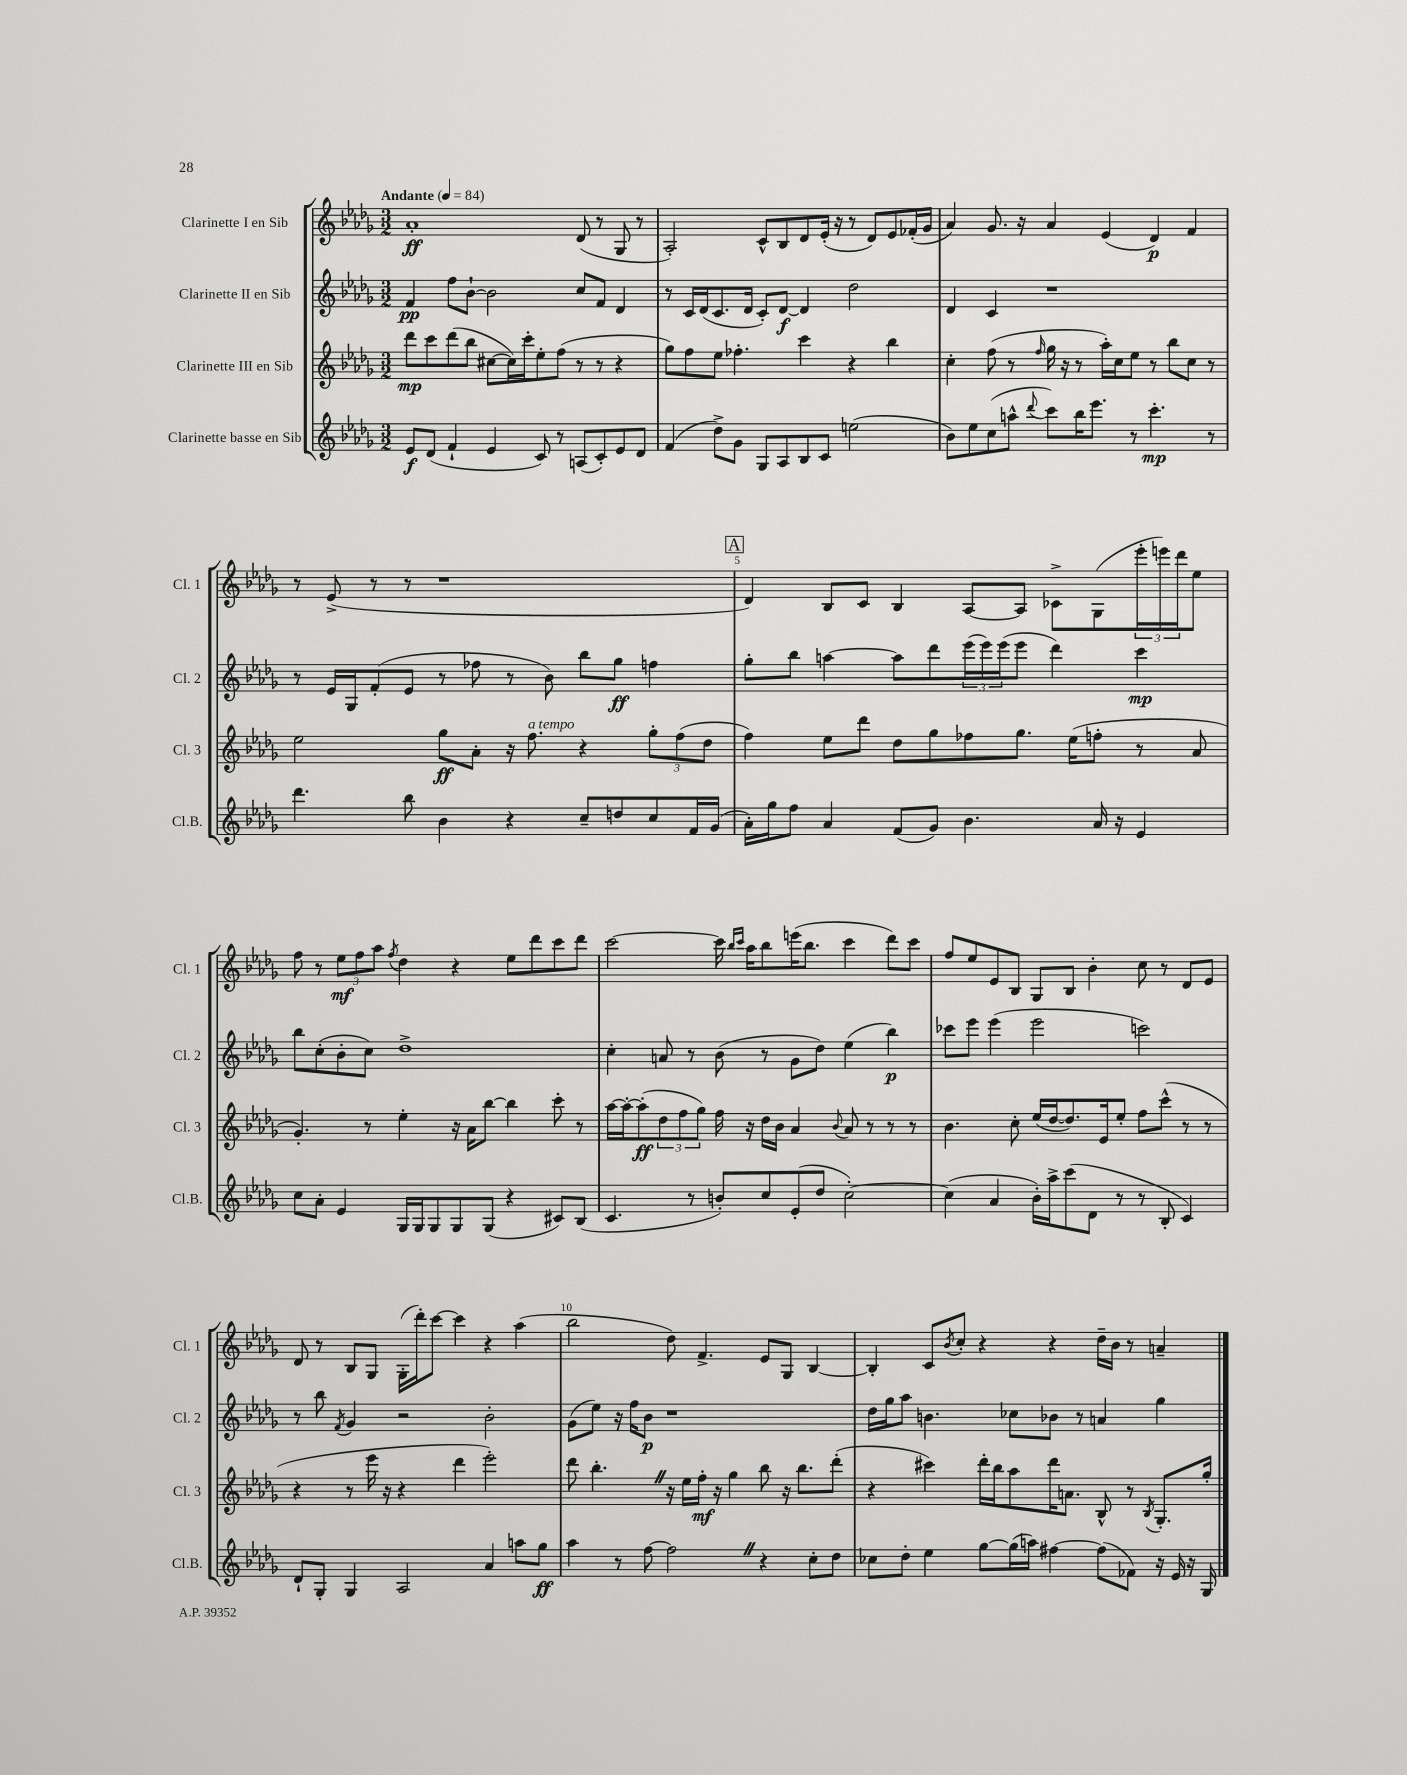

**kern	**kern	**kern	**kern
*staff4	*staff3	*staff2	*staff1
*clefG2	*clefG2	*clefG2	*clefG2
*k[b-e-a-d-g-]	*k[b-e-a-d-g-]	*k[b-e-a-d-g-]	*k[b-e-a-d-g-]
*M3/2	*M3/2	*M3/2	*M3/2
*MM84	*MM84	*MM84	*MM84
8e-/L	8ddd-\L	4f/	1a-'
(8d-/J	8ccc\	.	.
4f`/	(8ddd-\	8ff\L	.
.	8bb-\J	[8b-`\J	.
4e-/	[8cc#\L	2b-\]	.
.	16cc#\]L)	.	.
.	16ccc'\J	.	.
8c/)	8ee-'\	.	.
8r	(8ff\J	.	.
(8A/L	8r	8cc/L	(8d-/
8c'/)	8r	8f/J	8r
8e-/	4r	4d-/	8G-/
8d-/J	.	.	8r
=	=	=	=
(4f/	8gg-\L)	8r	2A-'/)
.	8ff\	16c/LL	.
.	.	(16d-/J	.
8dd-^\L)	8ee-\J	8.c/	.
8g-\J	4.ff-'\	.	.
.	.	16d-/Jk	.
8G-/L	.	8c'/L)	8c^^/L
8A-/	.	[8d-/J	8B-/
8B-/	4ccc\	4d-/]	8d-/
8c/J	.	.	(16e-'/Jk
.	.	.	16r
(2ee\	4r	2dd-\	8r
.	.	.	8d-/L)
.	4bb-\	.	8e-/
.	.	.	(16f-'/L
.	.	.	16g-/JJ
=	=	=	=
8b-\L)	4cc'\	4d-/	4a-/)
8ee-\	.	.	.
(8cc\	(8ff\	4c/	8.g-/
8aa^^\J	8r	.	.
.	.	.	16r
8qqddd-/	16qqff/	.	.
8ccc\L)	16gg-\	1r	4a-/
.	16r	.	.
16bb-\K	8r	.	.
8.eee-\J	.	.	.
.	16aa-'\LL)	.	(4e-/
.	16cc\J	.	.
8r	8ee-\J	.	.
4.ccc'\	8r	.	4d-/)
.	8bb-\L	.	.
.	8cc\J	.	4f/
8r	8r	.	.
=	=	=	=
4.ddd-\	2ee-\	8r	8r
.	.	16e-/LL	(8e-^/
.	.	16G-/J	.
.	.	(8f'/	8r
8bb-\	.	8e-/J	8r
4b-\	8gg-\L	8r	1r
.	8a-'\J	8ff-\	.
4r	16r	8r	.
.	8.ff\	.	.
.	.	8b-\)	.
8cc~/L	4r	8bb-\L	.
8dd/	.	8gg-\J	.
8cc/	12gg-'\L	4ff\	.
.	(12ff\	.	.
16f/L	.	.	.
.	12dd-\J	.	.
(16g-/JJ	.	.	.
=	=	=	=
16a-'\LL)	4ff\)	8gg-'\L	4d-/)
16gg-\J	.	.	.
8ff\J	.	8bb-\J	.
4a-/	8ee-\L	[4aa\	8B-/L
.	8ddd-\J	.	8c/J
(8f/L	8dd-\L	8aa\]L	4B-/
8g-/J)	8gg-\	8ddd-\	.
4.b-\	8ff-\	(24eee-\L	[8A-/L
.	.	24eee-\)	.
.	.	(24eee-\J	.
.	8.gg-\J	8eee-\J	8A-/]J
.	.	4ddd-\)	8c-^\L
.	(16ee-\LK	.	.
16a-/	8ff'\J	.	(8G-\
16r	.	.	.
4e-/	8r	4ccc\	24eee-'\L
.	.	.	24eee\)
.	.	.	24ddd-\J
.	8a-/	.	8ee-\J
=	=	=	=
8cc\L	4.g-'/)	8bb-\L	8ff\
8a-'\J	.	(8cc'\	8r
4e-/	.	8b-'\	12ee-\L
.	.	.	12ff\
.	8r	8cc\J)	.
.	.	.	12aa-\J
.	.	.	8qff/
16G-/LL	4ee-'\	1dd-^	4dd-\
16G-/J	.	.	.
8G-/	.	.	.
8G-/	16r	.	4r
.	16a-\LK	.	.
(8G-/J	[8bb-\J	.	.
4r	4bb-\]	.	8ee-\L
.	.	.	8ddd-\
8c#/L)	8ccc'\	.	8ccc\
(8B-/J	8r	.	8ddd-\J
=	=	=	=
4.c/	[16aa-\LL	4cc'\	[2ccc\
.	16aa-'\_J	.	.
.	(8aa-'\]	.	.
.	12dd-\	8a/	.
.	12ff\	.	.
8r	.	8r	.
.	12gg-\J)	.	.
8b'/L)	16ff\	(8b-\	16ccc\]
.	.	.	16qqbb-/LL
.	.	.	16qqccc/JJ
.	16r	.	16aa-\LK
8cc/	16dd-\LL	8r	8bb-\
.	16b-\JJ	.	.
(8e-'/	4a-/	8g-\L	(16eee\K
.	.	.	8.bb-\J
8dd-/J	.	8dd-\J)	.
.	8qqb-/	.	.
[2cc'\)	8a-/	(4ee-\	4ccc\
.	8r	.	.
.	8r	4bb-\)	8ddd-\L)
.	8r	.	8ccc\J
=	=	=	=
(4cc\]	4.b-\	8ccc-\L	8ff/L
.	.	8eee-\J	8ee-/
4a-/	.	(4eee-\	8e-/
.	8cc'\	.	8B-/J
16b-'\LL)	(16ee-/LL	2eee-\	8G-/L
16aa-^\J	[16dd-/J	.	.
(8ccc\	8.dd-/])	.	8B-/J
8d-\J	.	.	4b-'\
.	16e-/k	.	.
8r	8ee-'/J	.	.
8r	8ff\L	2ccc\)	8cc\
8B-'/	(8ccc^^\J	.	8r
4c/)	8r	.	8d-/L
.	8r	.	8e-/J
=	=	=	=
8d-`/L	4r	8r	8d-/
8G-'/J	.	8bb-\	8r
.	.	8qf/	.
4G-/	8r	4g-/	8B-/L
.	16eee-\	.	8G-/J
.	16r	.	.
2A-/	4r	2r	(16G-'\LL
.	.	.	16ddd-'\J)
.	.	.	[8ccc\J
.	4ddd-\	.	4ccc\]
4a-/	2eee-'\)	2b-'\	4r
8aa\L	.	.	(4aa-\
8gg-\J	.	.	.
=	=	=	=
4aa-\	8ddd-\	(8g-\L	2bb-\
.	4.bb-'\	8ee-\J)	.
8r	.	16r	.
.	.	16ff\LK	.
[8ff\	.	8b-\J	.
2ff\]	16r	1r	8dd-\)
.	16ee-\LL	.	.
.	16ff'\JJ	.	4.f^/
.	16r	.	.
.	4gg-\	.	.
4r	8bb-\	.	8e-/L
.	16r	.	8G-/J
.	8.bb-\L	.	.
8cc'\L	.	.	[4B-/
8dd-\J	(8ddd-'\J	.	.
=	=	=	=
8cc-\L	4r	16dd-\LL	4B-'/]
.	.	16gg-\J	.
8dd-'\J	.	8aa-\J	.
4ee-\	4ccc#\)	4.b\	8c/L
.	.	.	8qb-/
.	.	.	8cc'/J
[8gg-\L	16ddd-'\LL	.	4r
.	16bb-\J	.	.
(16gg-\]L	8aa-\	8cc-\L	.
16aa\JJ)	.	.	.
[4ff#\	16ddd-\K	8b-\J	4r
.	8.a\J	.	.
.	.	8r	.
(8ff#\]L	8B-^^/	4a/	16dd-~\LL
.	.	.	16b-\JJ
8f-\J)	8r	.	8r
.	8qB-/	.	.
16r	8.G-'/L	4gg-\	4a~/
16e-/	.	.	.
16r	.	.	.
16G-/	16gg-'/Jk	.	.
==	==	==	==
*-	*-	*-	*-
